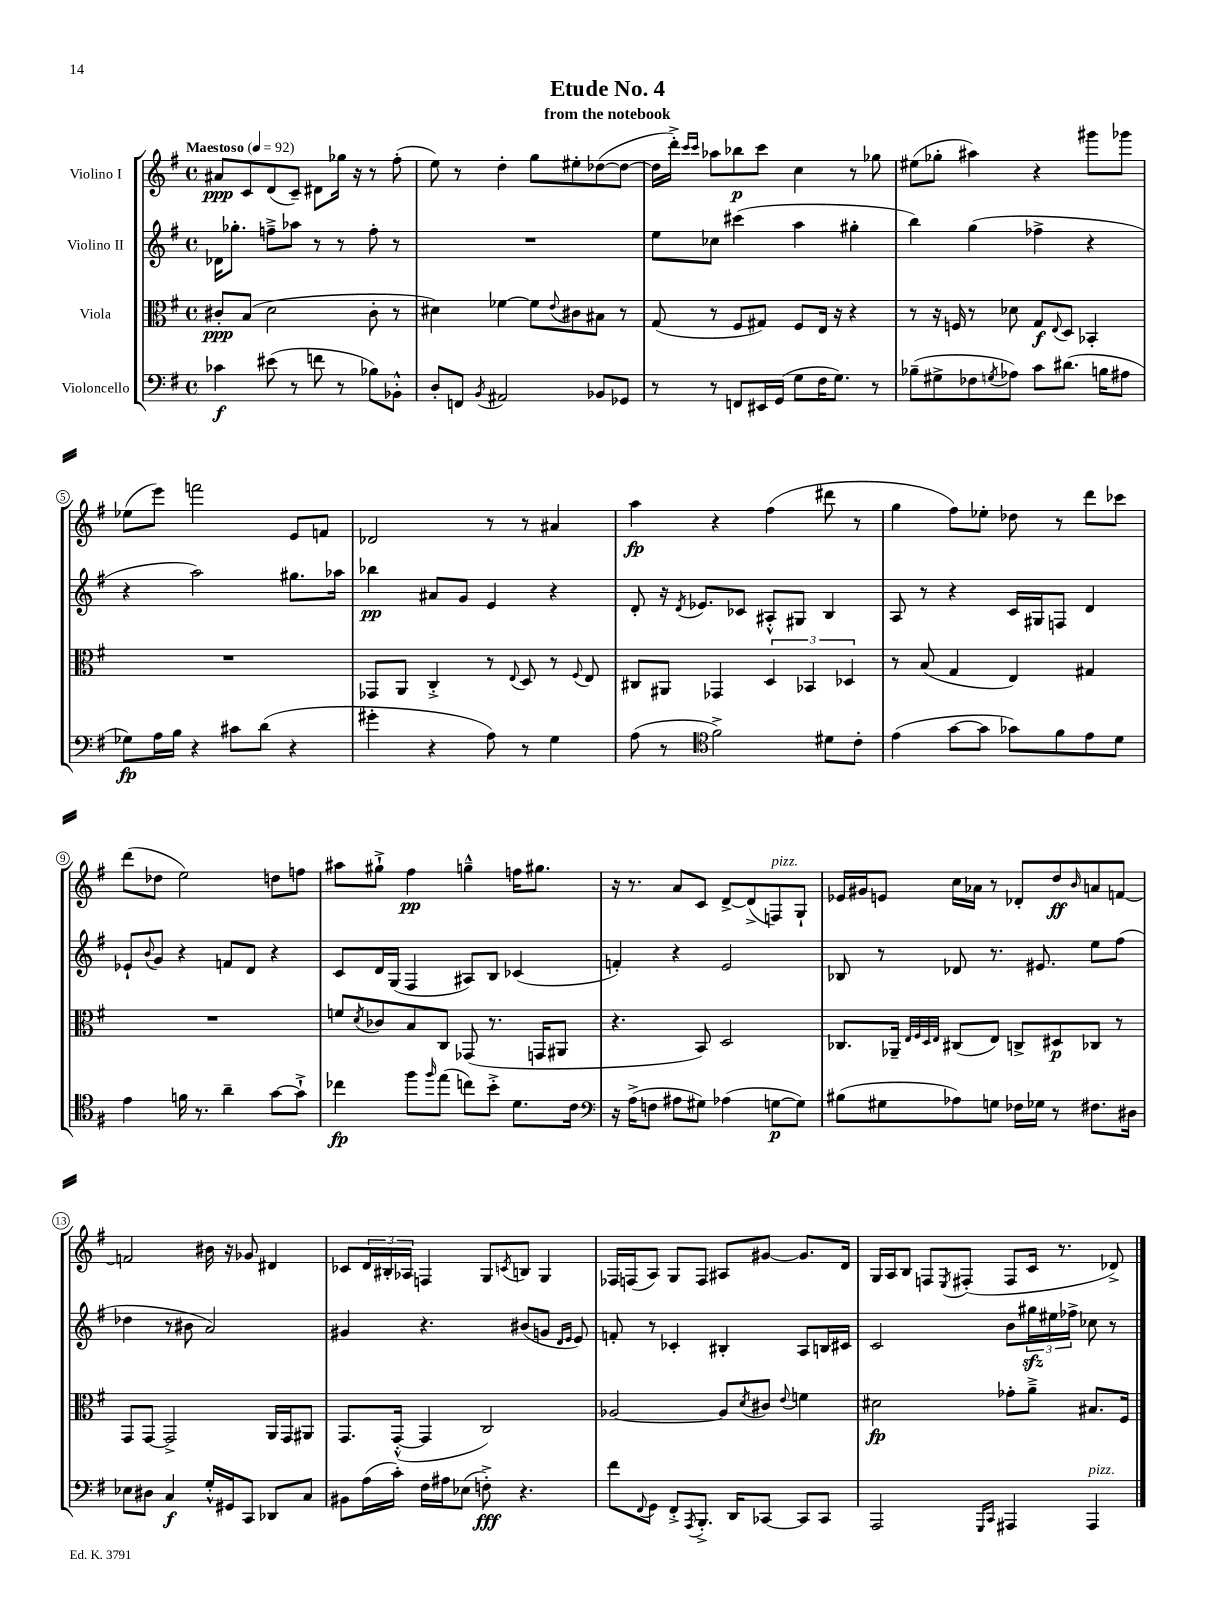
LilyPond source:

\header { title = "Etude No. 4" subtitle = "from the notebook" }
<<
\new StaffGroup <<
\new Staff = "s0" \with { instrumentName = "Violino I" } {
    \clef treble \key g \major \defaultTimeSignature \time 4/4 \tempo "Maestoso" 4 = 92
    ais'8\ppp c'8 d'8( c'8--) dis'8 ges''16 r16 r8 fis''8-.( |
    e''8) r8 d''4-. g''8 eis''8-. des''8~( des''8~ |
    des''16 d'''16-.->) \grace { c'''16 c'''16 } aes''8 bes''8\p c'''8 c''4 r8 ges''8 |
    eis''8( ges''8-. ais''4) r4 gis'''8 ges'''8 |
    ees''8( e'''8) f'''2 e'8 f'8 |
    des'2 r8 r8 ais'4 |
    a''4\fp r4 fis''4( dis'''8 r8 |
    g''4 fis''8) ees''8-. des''8 r8 d'''8 ces'''8 |
    d'''8( des''8 e''2) d''8 f''8 |
    ais''8 gis''8-!-> fis''4\pp g''4---^ f''16 gis''8. |
    r16 r8. a'8 c'8 d'8~-> d'8->( f8^\markup { \italic "pizz." }) g8-! |
    ees'16 gis'16 e'8 c''16 aes'16 r8 des'8-. d''8\ff \grace { b'16 } a'8 f'8~ |
    f'2 bis'16 r16 ges'8 dis'4 |
    ces'8 \tuplet 3/2 { d'16 bis16-. aes16 } f4 g8 \acciaccatura { c'8 } b8 g4 |
    fes16 f16( a8) g8 f8 ais8 gis'8~ gis'8. d'16 |
    g16 a16 b8 f8 \acciaccatura { e8 } fis8-.( fis8 c'16 r8. des'8->) \bar "|." |
}
\new Staff = "s1" \with { instrumentName = "Violino II" } {
    \clef treble \key g \major \defaultTimeSignature \time 4/4
    des'16 ges''8.-. f''8---> aes''8 r8 r8 f''8-. r8 |
    R1 |
    e''8 ces''8 cis'''4( a''4 gis''4-. |
    b''4) g''4( fes''4-> r4 |
    r4 a''2) gis''8. aes''16 |
    bes''4\pp ais'8 g'8 e'4 r4 |
    d'8-. r16 \acciaccatura { d'8 } ees'8. ces'8 ais8-.-^ gis8 b4 |
    a8 r8 r4 c'16 gis16 f8 d'4 |
    ees'8-! \appoggiatura { b'8 } g'8 r4 f'8 d'8 r4 |
    c'8 d'16 g16( fis4 ais8) b8 ces'4( |
    f'4-.) r4 e'2 |
    bes8 r8 des'8 r8. eis'8. e''8 fis''8( |
    des''4 r8 bis'8 a'2) |
    gis'4 r4. bis'8( g'8 \grace { d'16 e'16 } e'8) |
    f'8-. r8 ces'4-. bis4-. a8 b16 cis'16 |
    c'2 b'8 \tuplet 3/2 { gis''16\sfz eis''16 fes''16-> } ces''8 r8 \bar "|." |
}
\new Staff = "s2" \with { instrumentName = "Viola" } {
    \clef alto \key g \major \defaultTimeSignature \time 4/4
    cis'8-.\ppp b8( d'2 cis'8-. r8 |
    dis'4) fes'4~ fes'8 \appoggiatura { e'8 } cis'8 bis8 r8 |
    g8( r8 fis8 gis8) fis8 e16 r16 r4 |
    r8 r16 f16 r8 des'8 g8\f \appoggiatura { e8 } d8 bes,4-. |
    R1 |
    ges,8 a,8 c4-.-> r8 \appoggiatura { e8 } d8 r8 \appoggiatura { fis8 } e8 |
    cis8 ais,8 ges,4 \tuplet 3/2 { d4 bes,4 des4 } |
    r8 b8( g4 e4) gis4 |
    R1 |
    f'8 \acciaccatura { d'8 } ces'8 b8 c8 ges,8( r8. g,16 ais,8 |
    r4. b,8) d2 |
    ces8. aes,16-- \grace { e32 fis32 d32 e32 } cis8( e8) c8-> dis8\p ces8 r8 |
    g,8 g,8~ g,2-> a,16 g,16 ais,8 |
    g,8. g,16~-.-^( g,4 c2) |
    aes2~ aes8 \acciaccatura { d'8 } cis'8 \appoggiatura { e'8 } f'4 |
    dis'2\fp ges'8-. a'8---> bis8. fis16 \bar "|." |
}
\new Staff = "s3" \with { instrumentName = "Violoncello" } {
    \clef bass \key g \major \defaultTimeSignature \time 4/4
    ces'4\f eis'8( r8 f'8 r8 bes8) bes,8-.-^ |
    d8-. f,8 \acciaccatura { b,8 } ais,2 bes,8 ges,8 |
    r8 r8 f,8 eis,16 g,16( g8 fis16 g8.) r8 |
    bes8--( gis8-> fes8 \acciaccatura { g8 } aes8) c'8 dis'8.( b16 ais8 |
    ges8\fp) a16 b16 r4 cis'8 d'8( r4 |
    gis'4-. r4 a8) r8 g4 |
    a8( r8 \clef tenor fis'2->) dis'8 c'8-. |
    e'4( g'8~ g'8 ges'8) fis'8 e'8 d'8 |
    e'4 f'16 r8. a'4-- g'8~ g'8-!-> |
    ces''4\fp fis''8 \grace { fis''16 } e''8( c''8) b'8-.-> d'8. c'16 |
    \clef bass r16 a16->( f8 ais8 gis8) aes4( g8~\p g8) |
    bis8( gis8 aes8) g8 fes16 ges16 r8 fis8. dis16 |
    ees8 dis8 c4\f g16-.-^ gis,16 c,8 des,8 c8 |
    bis,8 a16( c'16-.) fis16 ais16 ees8( f8-.->\fff) r4. |
    fis'8 \appoggiatura { fis,8 } g,8 fis,8-.-> \acciaccatura { a,,8 } b,,8.-.-> d,16 ces,8~ ces,8 ces,8 |
    a,,2 \grace { g,,16 c,16 } ais,,4 ais,,4^\markup { \italic "pizz." } \bar "|." |
}
>>
>>
\layout { \context { \Score \override BarNumber.stencil = #(make-stencil-circler 0.1 0.3 ly:text-interface::print) } }
